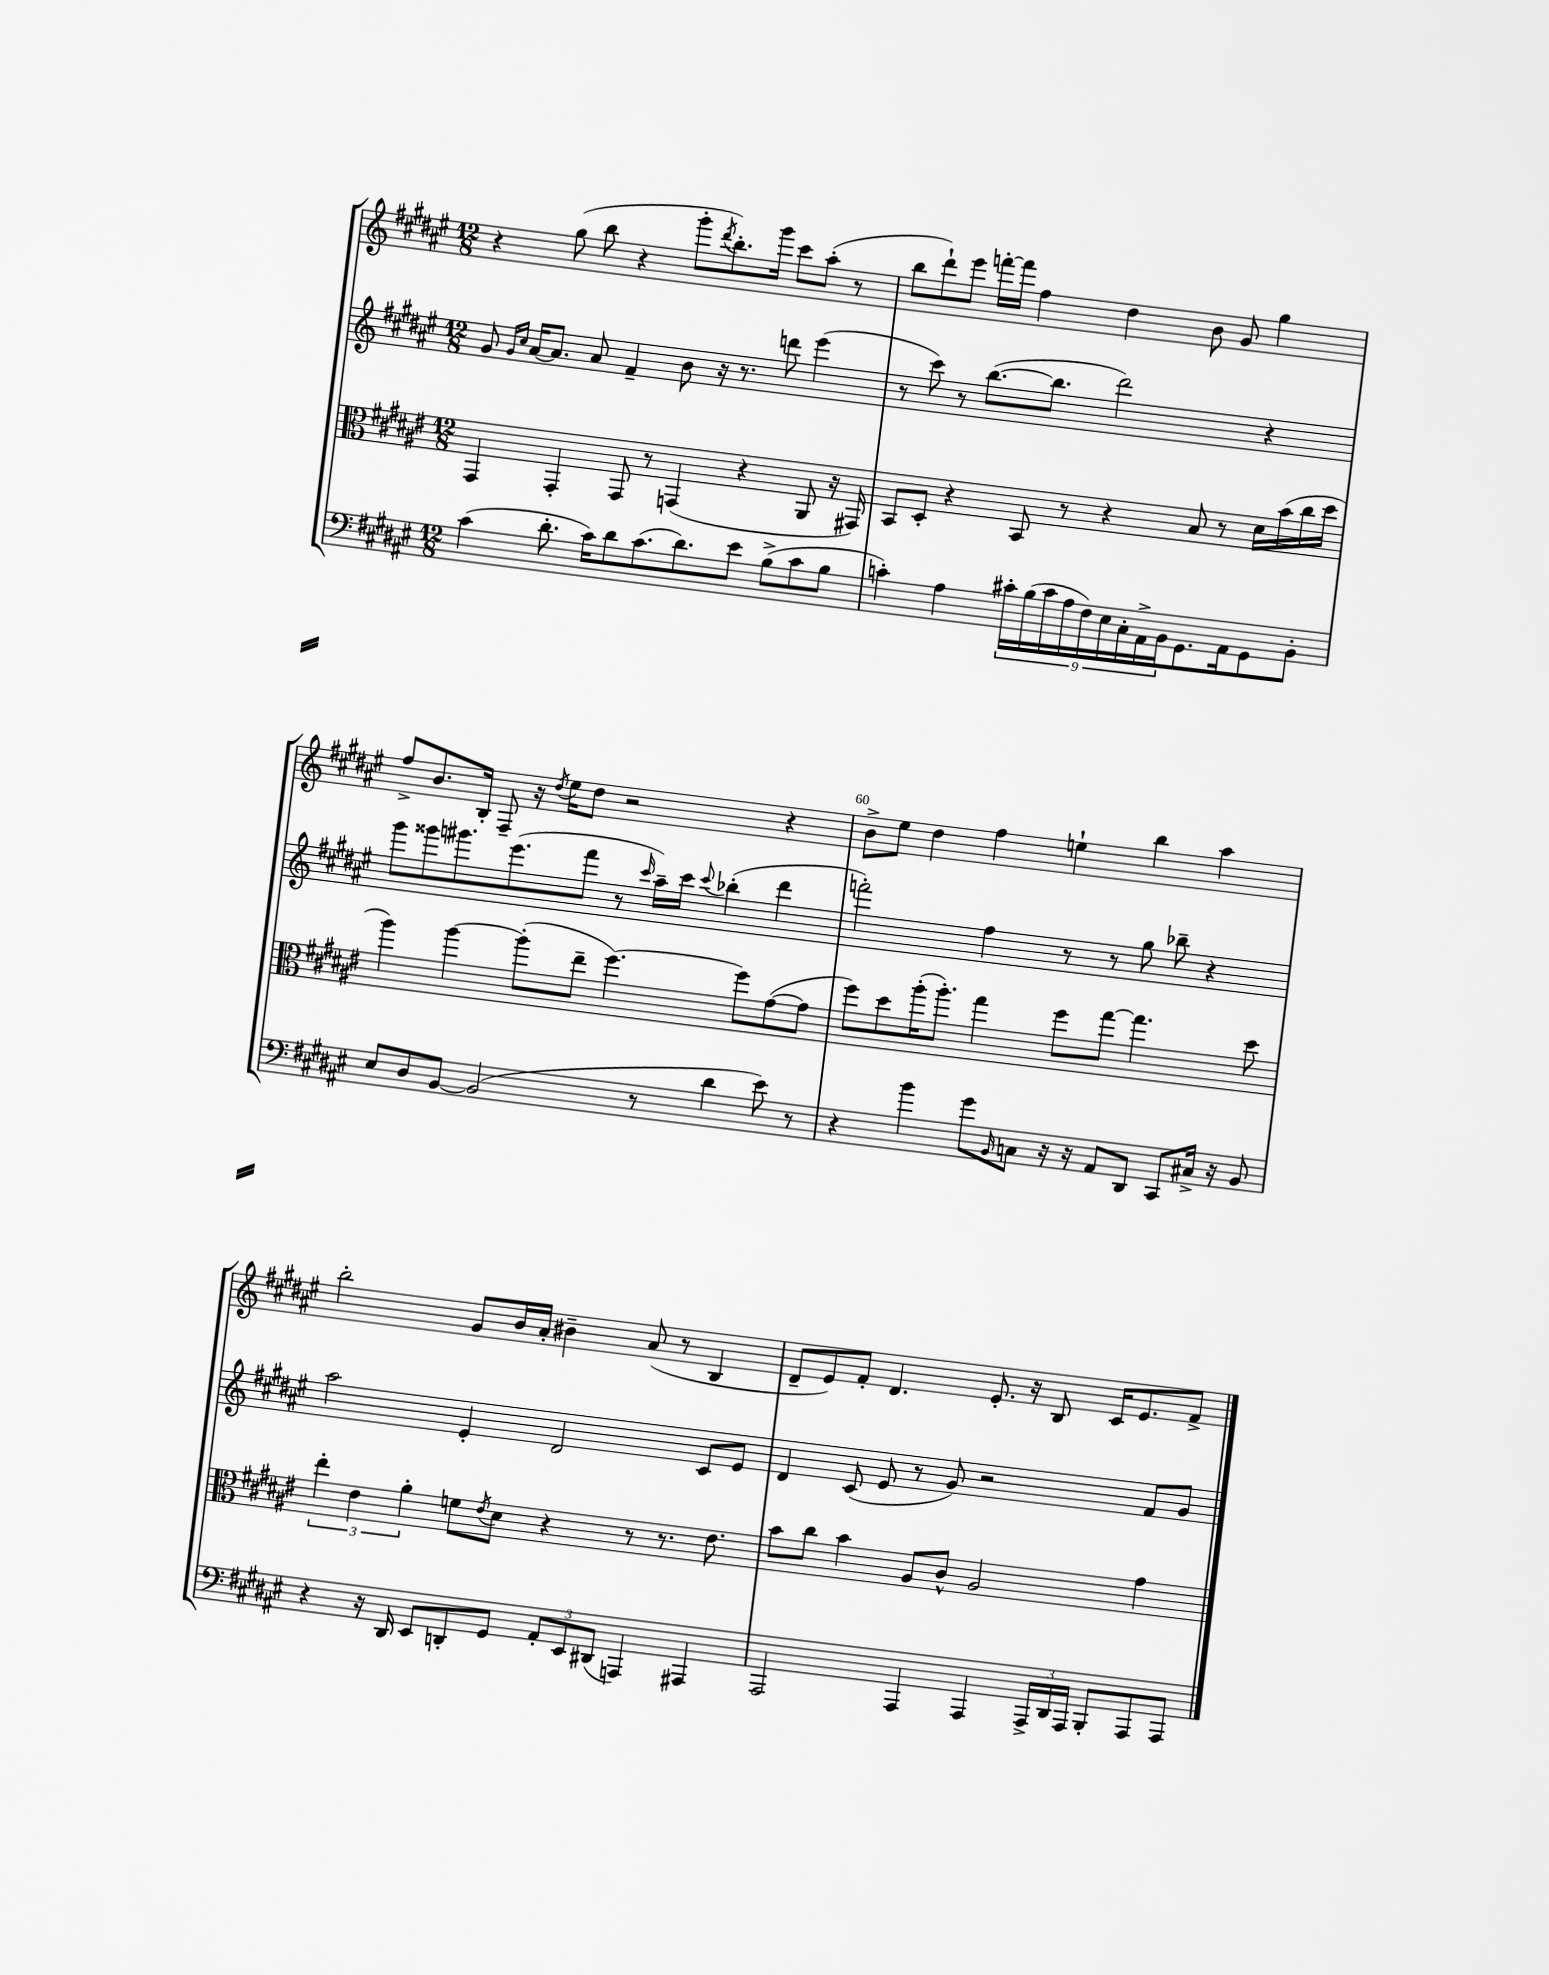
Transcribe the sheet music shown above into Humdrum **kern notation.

**kern	**kern	**kern	**kern
*staff4	*staff3	*staff2	*staff1
*clefF4	*clefC3	*clefG2	*clefG2
*k[f#c#g#d#a#e#]	*k[f#c#g#d#a#e#]	*k[f#c#g#d#a#e#]	*k[f#c#g#d#a#e#]
*M12/8	*M12/8	*M12/8	*M12/8
(4c#\	4GG#/	8g#/	4r
.	.	16qqg#/LL	.
.	.	16qqcc#/JJ	.
.	.	[16a#/LK	.
.	.	8.a#/]J	.
8.d#'\	4GG#'/	.	(8gg#\
.	.	8a#/	8bb\
16c#\LK)	.	.	.
8d#\	8GG#/	4f#~/	4r
(8.c#\	8r	.	.
.	(4GG/	8b\	8ggg#'\L
8.d#\)	.	.	.
.	.	.	8qddd#/
.	.	16r	8.bb'\)
.	.	8.r	.
8e#\J	4r	.	.
.	.	.	16ggg#\Jk
(8B^\L	.	8ddd\	8ccc#\L
8c#\	8AA#/	(4eee#\	(8aa#'\J
8B\J	16r	.	8r
.	16GG#/)	.	.
=	=	=	=
4c'\)	8BB/L	8r	8bb\L
.	8D#'/J	8ccc#\)	8ddd#`\)
4A#\	4r	8r	8eee#\J
.	.	([8.bb\L	[16fff'\LL
.	.	.	16fff\]JJ
18c#'\LL	8BB/	.	4ff#\
(18B\	.	.	.
.	.	8.bb\]J	.
18c#\	.	.	.
.	8r	.	.
18A#\	.	.	.
18F#\)	.	.	.
.	4r	2ddd#\)	4dd#\
18E#\	.	.	.
18C#'\	.	.	.
18AA#^\	.	.	.
18BB\J	.	.	.
8.GG#\	8B/	.	8b\
.	8r	.	8g#/
16AA#\k	.	.	.
8GG#\	16d#\LL	4r	4gg#\
.	(16b\	.	.
8BB'\J	16cc#\	.	.
.	16dd#\JJ	.	.
=	=	=	=
8E#/L	4aa#\)	8ggg#\L	8ff#^/L
8D#/	.	8ggg##\	8.b/
[8BB/J	[4aa#\	8.ggg#\	.
.	.	.	16B'/Jk
(2BB/]	.	.	8F#~/
.	.	(8.eee#\	.
.	(8aa#'\]L	.	16r
.	.	.	8qdd#/
.	.	.	16ee#\LK
.	8ee#~\J	8fff#\J	8dd#\J
.	[4.ff#\)	8r	2r
.	.	16qqccc#/	.
8r	.	16aa#~\LL)	.
.	.	16ccc#\JJ	.
.	.	8qqccc#/	.
4d#\	.	(4bb-'\	.
.	8ff#\]L	.	.
8e#\)	([8g#\	4ddd#\	4r
8r	8g#\]J	.	.
=	=	=	=
4r	8ff#\L)	2fff'\)	8b^\L
.	8dd#\	.	8ee#\J
4b\	(16aa#'\K	.	4dd#\
.	8.aa#'\J)	.	.
8g#\L	4gg#\	4ff#\	4ff#\
16qqBB/	.	.	.
8C\J	.	.	.
16r	8ff#\L	8r	4ee`\
16r	.	.	.
8AA#/L	[8gg#\J	8r	.
8DD#/J	4.gg#\]	8gg#\	4bb\
8CC#/L	.	8bb-~\	.
16C#^/Jk	.	4r	4aa#\
16r	.	.	.
8BB/	8dd#\	.	.
=	=	=	=
4r	6ee#'\	2aa#\	2bb'\
.	6e#\	.	.
16r	.	.	.
16DD#/	.	.	.
.	6a#'\	.	.
8EE#/L	.	.	.
8DD'/	8f\L	4e#'/	8g#/L
.	8qe#/	.	.
8GG#/J	8d#\J	.	16b/L
.	.	.	16a#'/JJ
12AA#'/L	4r	2d#/	4b#~\
12EE#/	.	.	.
(12DD#/J	.	.	.
4AAA/)	8r	.	(8a#/
.	8.r	.	8r
4AAA#/	.	8c#/L	4B/
.	8.e#\	.	.
.	.	8e#/J	.
=	=	=	=
2AAA#/	8b\L	4d#/	8d#~/L
.	8cc#\J	.	8e#/)
.	4b\	(8c#/	8f#'/J
.	.	8e#/	4.d#/
4AAA#/	8A#/L	8r	.
.	8c#^^/J	8g#/)	.
4AAA#/	2A#/	2r	8.e#'/
.	.	.	16r
24AAA#^/LL	.	.	8B/
24DD#/	.	.	.
24AAA#/JJ	.	.	.
8BBB'/L	.	.	16c#/LK
.	.	.	8.e#/
8AAA#/	4g#\	8f#/L	.
8AAA#/J	.	8g#/J	8f#^/J
==	==	==	==
*-	*-	*-	*-
